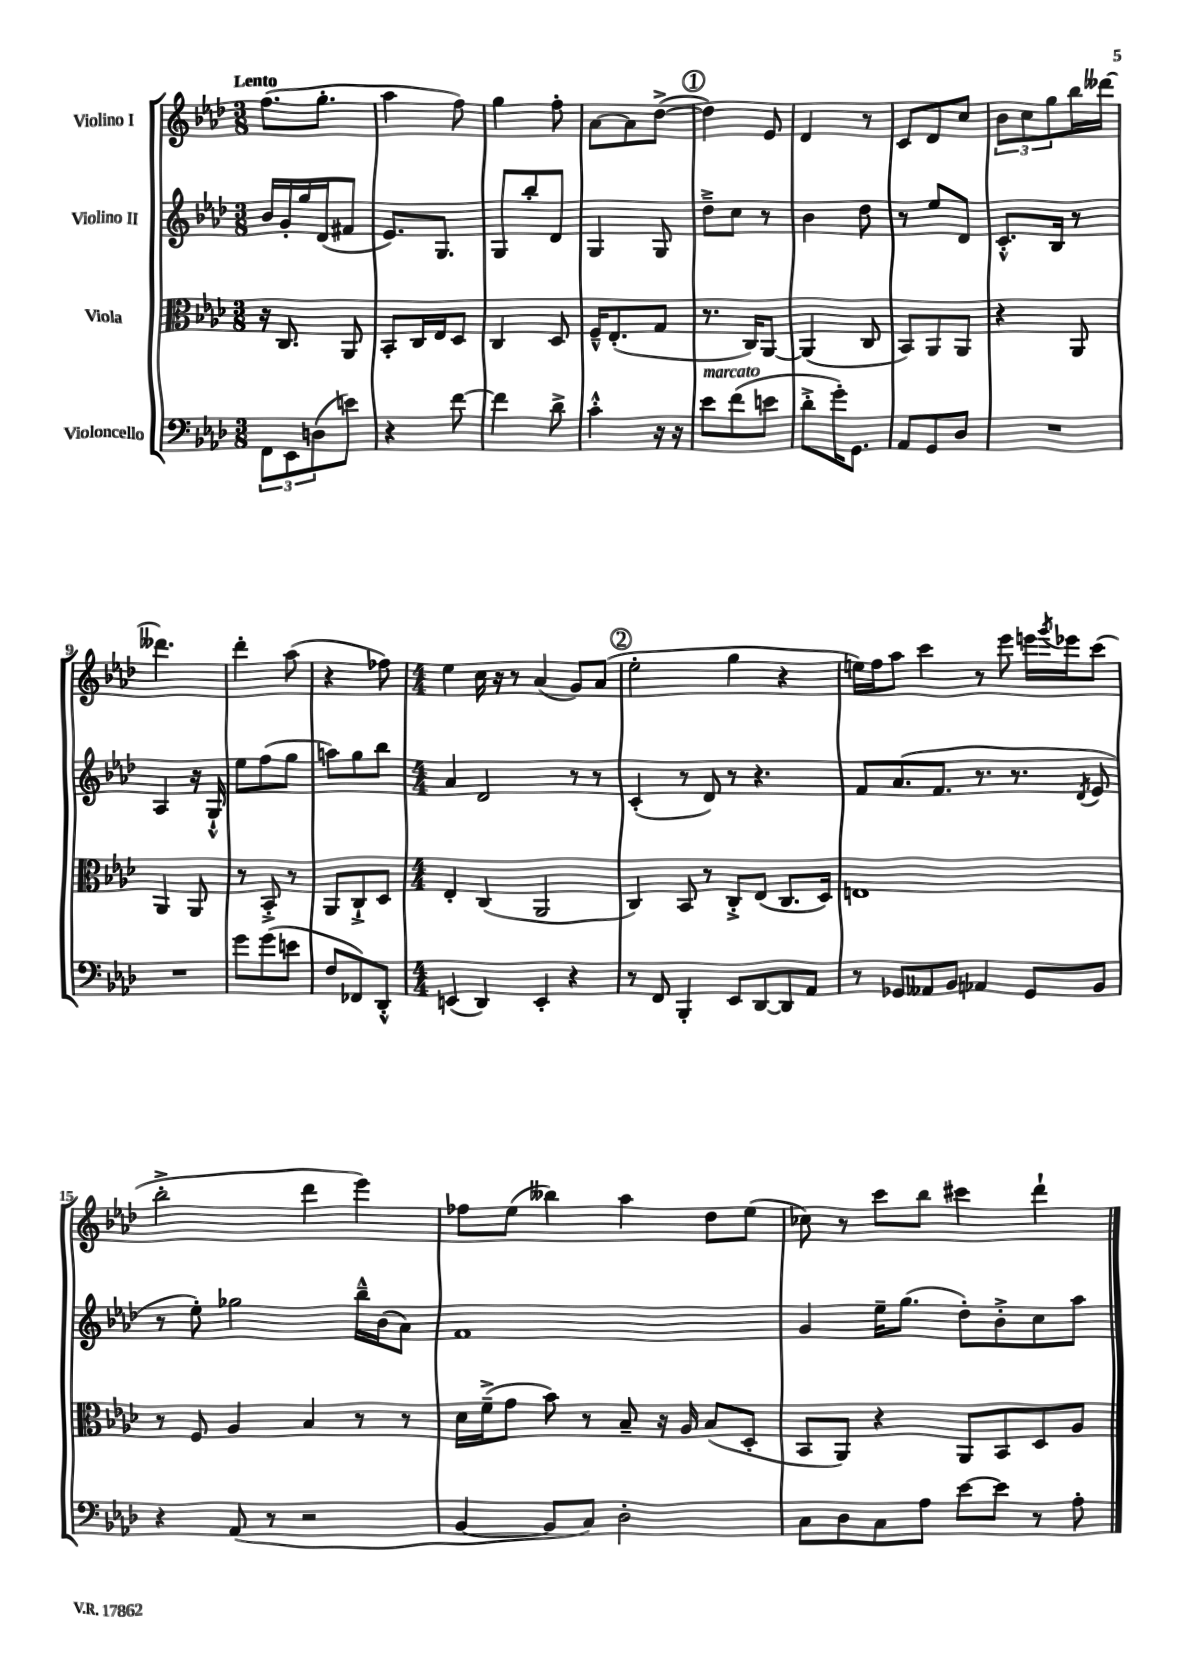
<<
\new StaffGroup <<
\new Staff = "s0" \with { instrumentName = "Violino I" } {
    \clef treble \key aes \major \numericTimeSignature \time 3/8 \tempo "Lento"
    f''8.( g''8.-. |
    aes''4 f''8) |
    g''4 f''8-. |
    aes'8~ aes'8 des''8~->( |
    \mark \markup { \circle "1" } des''4) ees'8 |
    des'4 r8 |
    c'8 des'8 c''8 |
    \tuplet 3/2 { bes'8 c''8 g''8 } bes''16 deses'''16~ |
    deses'''4. |
    des'''4-. aes''8( |
    r4 fes''8) |
    \numericTimeSignature \time 4/4 ees''4 c''16 r16 r8 aes'4( g'8) aes'8( |
    \mark \markup { \circle "2" } ees''2-. g''4 r4 |
    e''16) f''16 aes''8 c'''4 r8 ees'''8 e'''16 \acciaccatura { g'''8 } ees'''16 c'''8( |
    bes''2-.-> des'''4 ees'''4) |
    fes''8 ees''8( beses''4) aes''4 des''8 ees''8( |
    ces''8) r8 c'''8 bes''8 cis'''4 des'''4-! \bar "|." |
}
\new Staff = "s1" \with { instrumentName = "Violino II" } {
    \clef treble \key aes \major \numericTimeSignature \time 3/8
    bes'16 g'16-. g''16 des'16( fis'8 |
    ees'8.) g8. |
    g8 bes''8-. des'8 |
    g4 g8 |
    \mark \markup { \circle "1" } des''8---> c''8 r8 |
    bes'4 des''8 |
    r8 ees''8 des'8 |
    c'8.-.-^ bes16 r8 |
    aes4 r16 g16-!-^ |
    ees''8 f''8( g''8 |
    a''8) g''8 bes''8 |
    \numericTimeSignature \time 4/4 aes'4 des'2 r8 r8 |
    \mark \markup { \circle "2" } c'4-.( r8 des'8) r8 r4. |
    f'8 aes'8.( f'8. r8. r8. \acciaccatura { des'8 } ees'8 |
    r8 ees''8-.) ges''2 bes''16---^ bes'16( aes'8) |
    f'1 |
    g'4 ees''16-- g''8.( des''8-.) bes'8-.-> c''8 aes''8 \bar "|." |
}
\new Staff = "s2" \with { instrumentName = "Viola" } {
    \clef alto \key aes \major \numericTimeSignature \time 3/8
    r16 c8. aes,8 |
    bes,8-. c16 ees16 des8 |
    c4 des8 |
    f16---^ ees8.-.( g8 |
    \mark \markup { \circle "1" } r8. c16) aes,8~ |
    aes,4( c8 |
    bes,8) aes,8 aes,8 |
    r4 aes,8 |
    aes,4 aes,8 |
    r8 bes,8-.-> r8 |
    aes,8 c8-!-> des8 |
    \numericTimeSignature \time 4/4 ees4-. c4( aes,2 |
    \mark \markup { \circle "2" } c4) bes,8 r8 c8-.-> ees8( c8. des16) |
    e1 |
    r8 f8 aes4 bes4 r8 r8 |
    des'16 f'16--->( g'8 bes'8) r8 bes8-- r16 aes16 bes8( des8-. |
    bes,8 aes,8) r4 aes,8 bes,8 des8 aes8 \bar "|." |
}
\new Staff = "s3" \with { instrumentName = "Violoncello" } {
    \clef bass \key aes \major \numericTimeSignature \time 3/8
    \tuplet 3/2 { f,8 ees,8 d8( } e'8) |
    r4 f'8~ |
    f'4 des'8-> |
    c'4-.-^ r16 r16 |
    \mark \markup { \circle "1" } ees'8^\markup { \italic "marcato" } f'8( e'8 |
    des'8-.-> g'16-.) g,8. |
    aes,8 g,8 des8 |
    R4. |
    R4. |
    g'8 g'8( e'8 |
    f8 fes,8) des,8-.-^ |
    \numericTimeSignature \time 4/4 e,4( des,4) e,4-. r4 |
    \mark \markup { \circle "2" } r8 f,8 bes,,4-. ees,8 des,8~ des,8 aes,8 |
    r8 ges,8 aeses,8 bes,8 aes,4 ges,8 bes,8 |
    r4 aes,8( r8 r2 |
    bes,4~ bes,8 c8) des2-. |
    c8 des8 c8 aes8 ees'8~ ees'8 r8 aes8-. \bar "|." |
}
>>
>>
